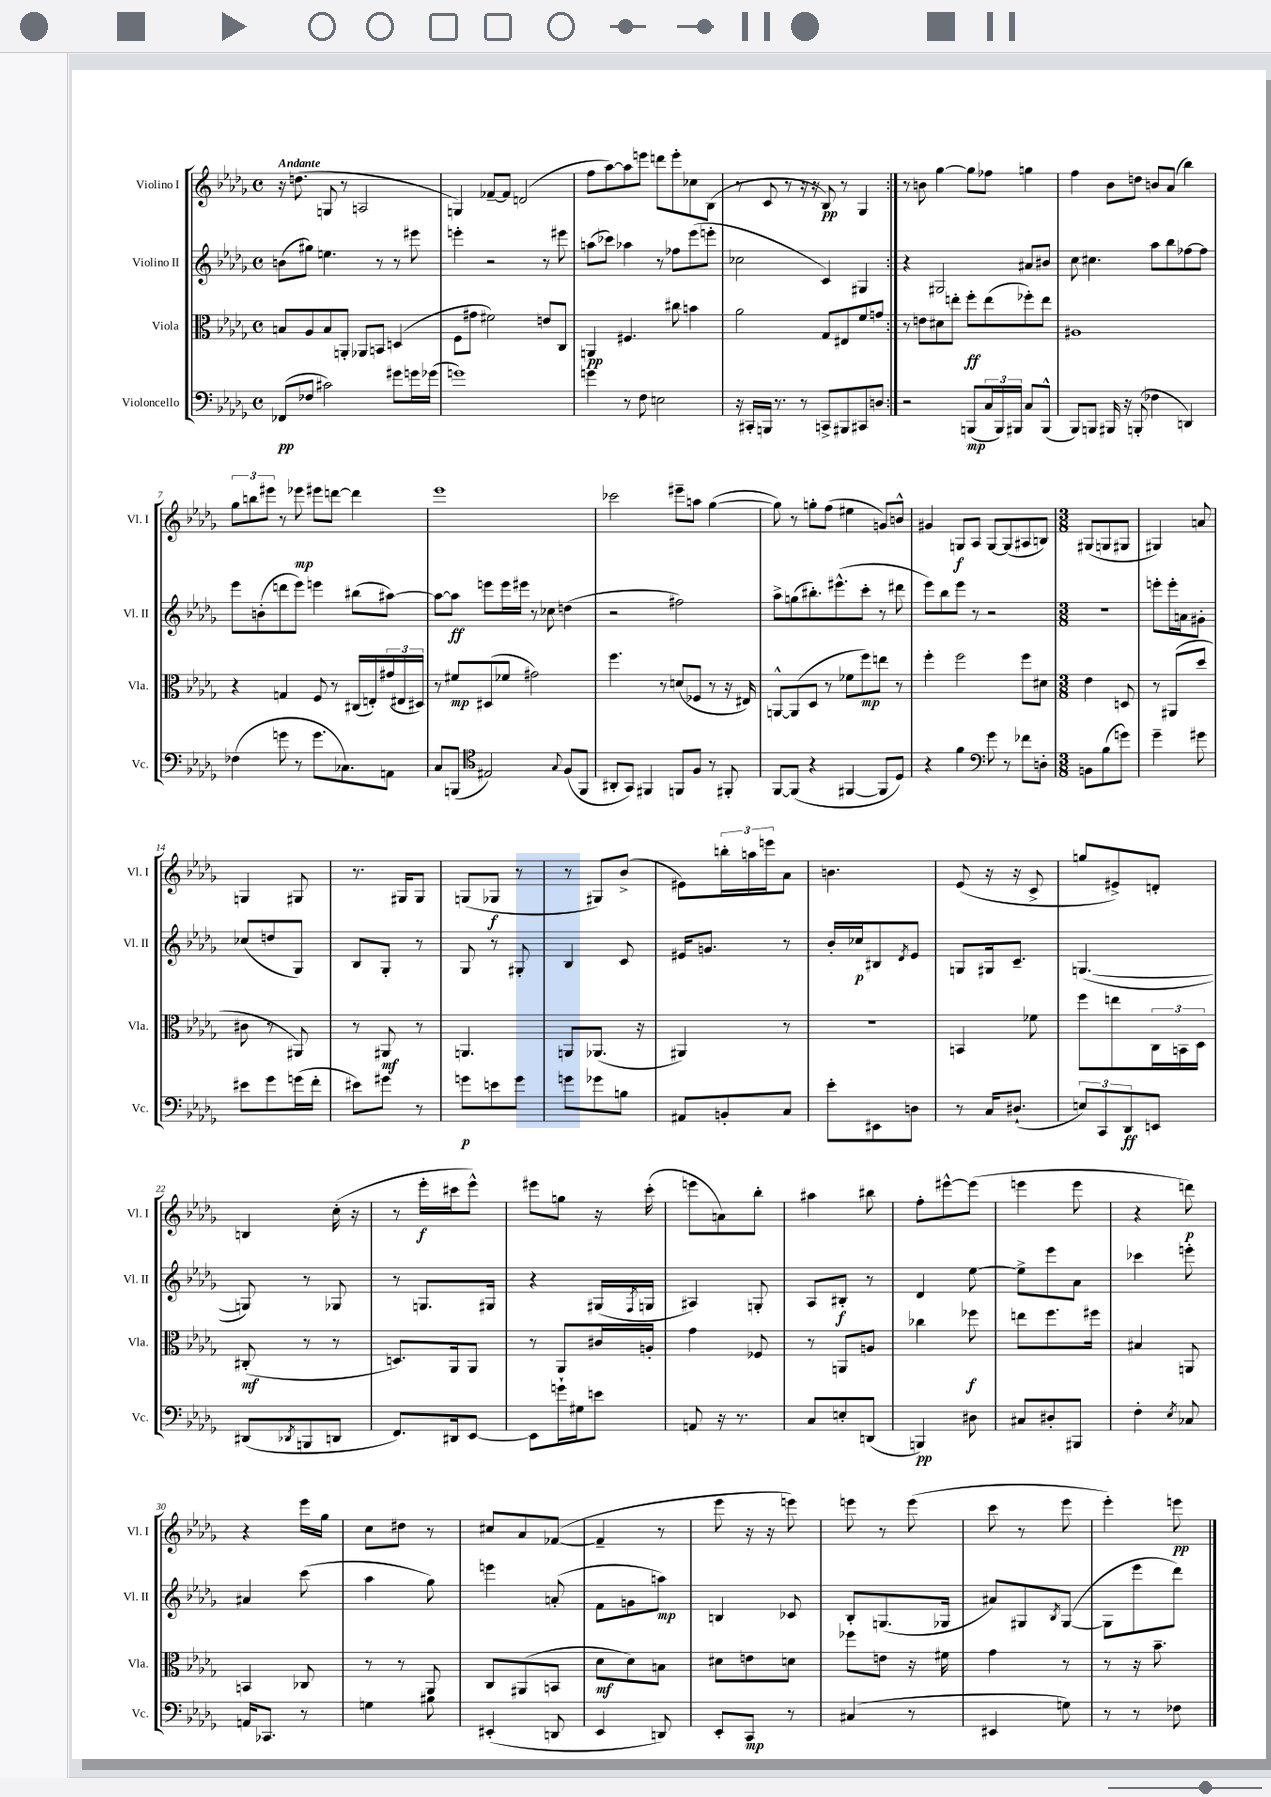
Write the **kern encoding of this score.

**kern	**kern	**kern	**kern
*staff4	*staff3	*staff2	*staff1
*clefF4	*clefC3	*clefG2	*clefG2
*k[b-e-a-d-g-]	*k[b-e-a-d-g-]	*k[b-e-a-d-g-]	*k[b-e-a-d-g-]
*M4/4	*M4/4	*M4/4	*M4/4
*met(c)	*met(c)	*met(c)	*met(c)
(8FF-	8B	(8b	16r
.	.	.	(8.dd
8F-	8A-	8gg#)	.
2c#)	8B	4.ee	8G
.	8AA'	.	8r
.	8AA-	.	2A
.	8BB	8r	.
8g#	(4D	8r	.
16g	.	8eee#	.
(16g-	.	.	.
=	=	=	=
1g)	8F	4eee'	4G)
.	8g#	.	.
.	2f#)	2r	[8f-~
.	.	.	8f-]
.	.	.	(2d
.	8e	8r	.
.	8C	8eee#	.
=	=	=	=
4g	4AA	(8aa	8ff
.	.	8ccc-)	[8aa-)
8r	4.F#	4aa-	8aa-]
8F	.	.	8eee
2E	.	8r	8ddd
.	8cc#	8ff-	8eee'
.	4b	(8eee-	8cc-
.	.	8eee'	(8B-
=	=	=	=
16r	2a-	2cc-	8r
16CC#'	.	.	.
16BBB	.	.	8c
8.r	.	.	.
.	.	.	8r
8r	.	.	16r
.	.	.	16r
8CC^	8G-	4c)	8B-)
8BBB#	8E#	.	8r
8CC#	8f	4G#	4G-
8D	8g	.	.
=:|!	=:|!	=:|!	=:|!
2r	8r	4r	8r
.	8e	.	8b
.	8d#	2G#	[4gg-
.	8ee'	.	.
(8BBB	8ff'	.	8gg-]
24C	(8ee	.	8ff-
24BBB)	.	.	.
24BBB#	.	.	.
8C	8ff-')	8a#	4gg
(8BBB#^^	8ee	8b#	.
=	=	=	=
8BBB-)	1A#	8cc	4ff
8BBB	.	4.cc#	.
16BBB#	.	.	8b-
16r	.	.	.
(8BBB'	.	.	8dd
4F-	.	8aa-	8b
.	.	8bb-	(8a-
4DD)	.	[8ff-	4bb-)
.	.	8ff-]	.
=	=	=	=
(4F-	4r	8eee-	12gg-
.	.	.	12bb
.	.	(8b'	.
.	.	.	12eee#
8g	4G	8ddd	8r
8r	.	8eee-)	8eee-
8.g	8F	4eee	8eee#
.	8r	.	[8ddd
8.C-)	.	.	.
.	(16C#	(8bb#	4ddd]
.	16E')	.	.
8AA	(24g#	[8aa#)	.
.	24E#	.	.
.	24D#)	.	.
=	=	=	=
8C	8r	8aa#_	1eee-
(8BBB	8f#	8aa#]	.
*clefC4	*	*	*
2E#)	(8D#	8eee	.
.	8f-	16eee	.
.	.	16eee#	.
.	2g#)	8r	.
.	.	8cc-	.
8qqG-	.	.	.
(8F	.	(4dd	.
8FF	.	.	.
=	=	=	=
8AA#'	4.ff	2r	2ccc-
8GG-)	.	.	.
4FF#	.	.	.
.	8r	.	.
8FF	(8d	2ff#)	8eee#~
8F	8F-	.	8aa
8r	8r	.	([4gg-
8FF#'	16r	.	.
.	16E#)	.	.
=	=	=	=
[8FF	[8AA^^	8aa-^	8gg-])
(8FF]	(8AA]	(8gg	8r
4r	8D-	8.bb#')	8gg'
.	8r	.	(8ff
.	.	(8.eee#^^	.
[4FF#	8f-	.	4ee#
.	8ff)	8ccc'	.
8FF#]	8ee	8r	8g)
8D-)	8r	8ddd#	8b^^
=	=	=	=
4r	4ff'	8eee-)	4g#
.	.	8bb-	.
4f	2ff	8eee-	8G
.	.	8r	8A-
*clefF4	*	*	*
8g-	.	2r	[8G
8r	.	.	(8G]
8f-	8ff	.	8A#
8D'	8d#	.	8B)
=	=	=	=
*M3/8	*M3/8	*M3/8	*M3/8
8BB	4e-	4.r	(8G#
(8B-	.	.	8G
8g)	8D	.	8G#
=	=	=	=
4g-~	8r	8eee'	4G#)
.	(8AA#	16eee'	.
.	.	16a	.
8g#	8dd-	8g#'	8a
=	=	=	=
8e#	8c#	(8cc-	4G
8g-	8r	8dd	.
(16g	8AA#)	8G-)	8G#
16f'	.	.	.
=	=	=	=
8e#)	8r	8B-	8.r
8g#	8AA#	8G-'	.
.	.	.	16G#
8r	8r	8r	8G#
=	=	=	=
8g	4.AA	8G-	(8G
8e	.	8r	8G-
8g	.	8G#'	8r
=	=	=	=
8g	8AA	4B-	8r
8g-	(8.AA-	.	8G#)
8B	.	8c	(8b-^
.	16r	.	.
=	=	=	=
8AA#	4AA#)	16e#	8e#)
.	.	8.g	.
8BB'	.	.	24bb'
.	.	.	24aa
.	.	.	24eee
8C	8r	8r	8a-
=	=	=	=
8e-'	4.r	16b-'	4.b
.	.	16cc-	.
8EE#	.	8B#	.
.	.	8qd-	.
8D	.	8e-	.
=	=	=	=
8r	4BB	8G	(8e-
16C	.	16G#	16r
(8.D#`	.	8.c~	16r
.	8f-	.	8c^
=	=	=	=
12E)	8ff	([4.G	8gg
12CC	.	.	.
.	8ee	.	8e#^)
12DD-	.	.	.
8EE	24C	.	8d'
.	24BB	.	.
.	24D-	.	.
=	=	=	=
(8DD#	(8C#'	8G])	4B
8qDD-	.	.	.
8BBB	8r	8r	.
8DD	8r	8G-	(16cc'
.	.	.	16r
=	=	=	=
8.FF)	8.D)	8r	8r
.	.	8.G	16eee-'
16DD#	16AA-	.	16ccc#
[8EE-	8AA-	.	8eee-^^)
.	.	16G#	.
=	=	=	=
8EE-]	8r	4r	8eee#
16g`	8AA-	.	8gg
16G#	.	.	.
8e	16c#	(16G#	16r
.	.	8qF	.
.	16A'	16G	(16ccc'
=	=	=	=
8AA	4g-	4A#)	8eee
16r	.	.	8a)
8.r	.	.	.
.	8F-	8G'	8bb-'
=	=	=	=
8C	8r	8A-	4aa#
8E'	8AA	8B#'	.
(8DD	8A	8r	8bb#
=	=	=	=
4BBB)	4cc-	4d-	8ff'
.	.	.	[8eee#^^
8D#	8ff-	[8ee-	(8eee#]
=	=	=	=
8C#	8ee	8ee-^]	4eee
8D#'	8.ff	8eee-	.
8BBB#	.	8a-	8eee
.	16ff#	.	.
=	=	=	=
4F'	4B#	4ccc-	4r
8qE-	.	.	.
8C-	8AA	8eee'	8ddd)
=	=	=	=
16AA	4BB	4a#	4r
8.CC-	.	.	.
8r	8C-	(8ccc	16eee-
.	.	.	16gg-
=	=	=	=
4G	8r	4aa-	8cc
.	8r	.	8dd#
8B#	8AA-	8gg-)	8r
=	=	=	=
(4EE#'	8C	4eee	8cc#
.	(8AA#	.	8a-
8DD	8BB	(8a'	([8f-
=	=	=	=
4EE-	8d-	8f	4f-~]
.	8d-)	8g	.
8DD)	8B	8aa)	8r
=	=	=	=
8EE-'	8d#	4B	8eee-
8CC	8e	.	16r
.	.	.	16r
8r	8d	8c-	8eee)
=	=	=	=
(4C#	8ff-	8B-'	8eee
.	8e	(8.G	8r
8r	16r	.	(8eee
.	16f#	16G-	.
=	=	=	=
4EE#	4g-	8a#)	8ccc
.	.	8G#	8r
.	.	8qB-	.
8G)	8r	([8G#	8eee-
=	=	=	=
8r	8r	8G#]	4eee-')
8r	16r	8eee-	.
.	8.b-~	.	.
8F-	.	8ddd-)	8eee
==	==	==	==
*-	*-	*-	*-
